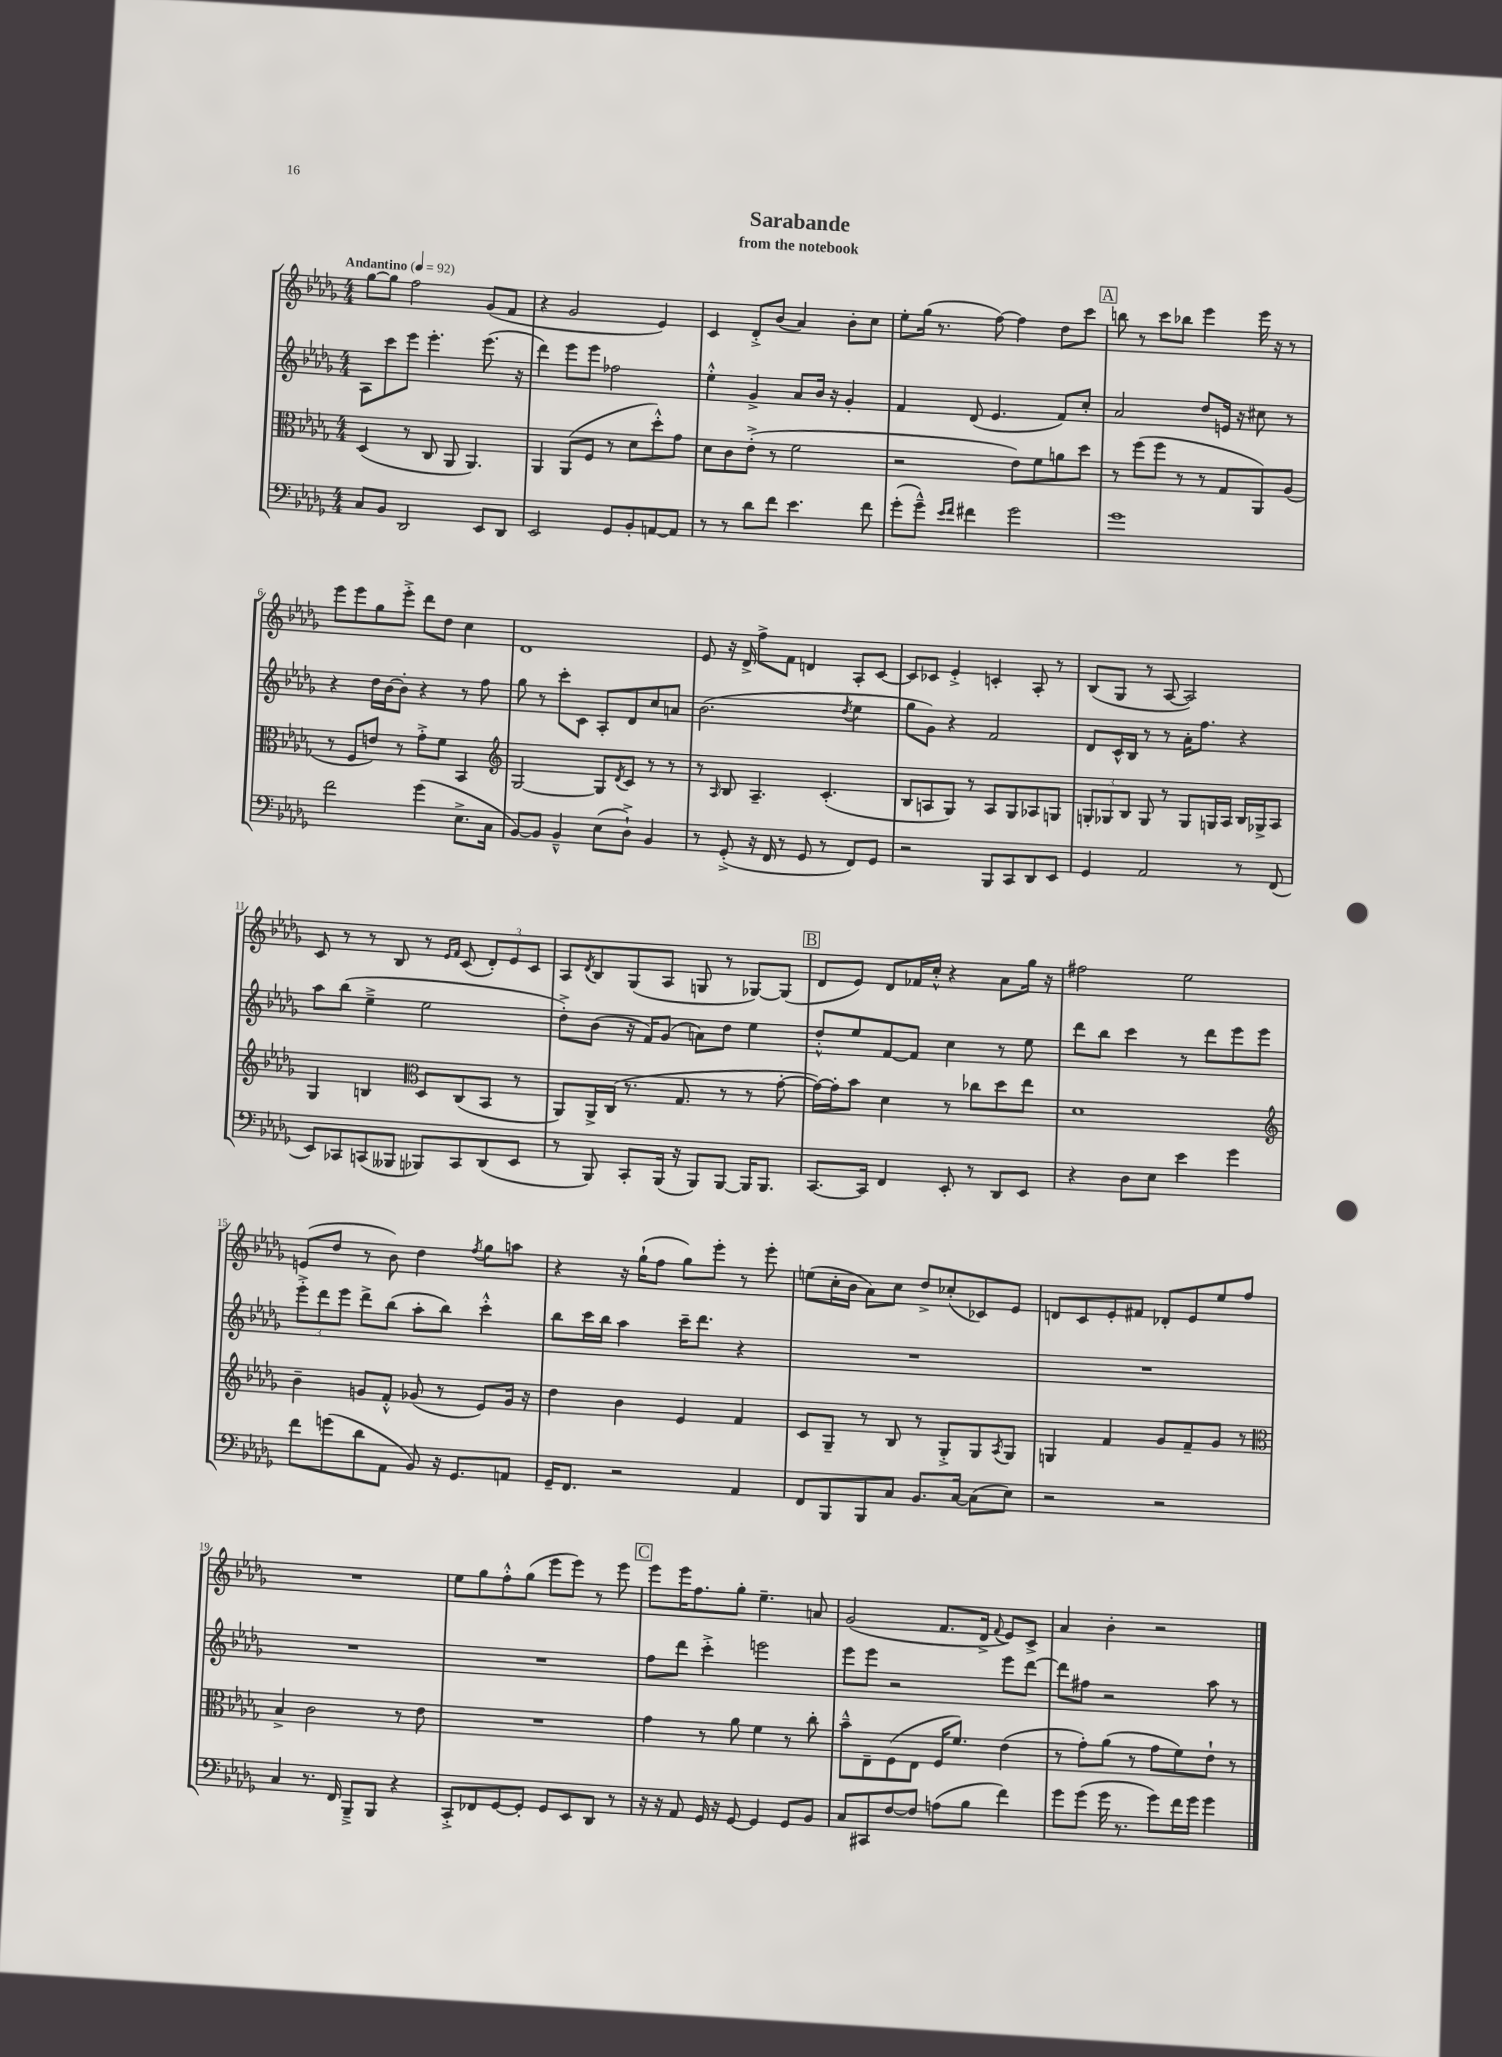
\header { title = "Sarabande" subtitle = "from the notebook" }
<<
\new StaffGroup <<
\new Staff = "s0" {
    \clef treble \key des \major \numericTimeSignature \time 4/4 \tempo "Andantino" 4 = 92
    ges''8~ ges''8 f''2 ges'8( f'8 |
    r4 ges'2 ees'4) |
    c'4 des'8-.-> bes'8( aes'4) bes'8-. c''8 |
    ees''8-. ges''16( r8. f''8~) f''4 des''8 c'''8 |
    \mark \markup { \box "A" } b''8 r8 c'''8 bes''8 ees'''4 ees'''16 r16 r8 |
    ees'''8 ees'''8 ges''8 ees'''8-.-> des'''8 des''8 c''4 |
    des'1 |
    ees'8 r16 des'16-> f''8-> f'8 d'4 aes8-. c'8~ |
    c'8 ces'8 ees'4-.-> c'4-. aes8-. r8 |
    bes8( ges8 r8 aes8~ aes2) |
    c'8 r8 r8 bes8 r8 \grace { ees'16 f'16 } c'8( \tuplet 3/2 { des'8-.) ees'8 c'8 } |
    aes8 \acciaccatura { des'8 } bes8 ges8( aes8 g8 r8 ges8~) ges8( |
    \mark \markup { \box "B" } des'8 ees'8) des'8 fes'16 c''16-.-^ r4 aes'8 ges''16 r16 |
    fis''2 ees''2 |
    e'8( des''8 r8 bes'8) des''4 \acciaccatura { f''8 } ges''8 a''8 |
    r4 r16 ges''16-!( f''8 ges''8) ees'''8-. r8 ees'''8-. |
    e''8( c''16-. bes'16 aes'8) c''8 des''8-> ces''8-.( ces'8) ees'8 |
    d'8 c'8 ees'8-. fis'8 des'8-. ees'8 ees''8 f''8 |
    R1 |
    ees''8 ges''8 f''8-.-^ ges''8( ees'''8 ees'''8) r8 ees'''8 |
    \mark \markup { \box "C" } ees'''8 ees'''16 f''8. ges''8-. ees''4.-- a'8 |
    ges'2( f'8. des'16-> \appoggiatura { f'8 } ees'8) c'8-> |
    aes'4 bes'4-. r2 \bar "|." |
}
\new Staff = "s1" {
    \clef treble \key des \major \numericTimeSignature \time 4/4
    aes8 c'''8 ees'''8 ees'''4.-. ees'''8.( r16 |
    des'''4) ees'''8 ees'''8 fes''2 |
    ees''4-.-^ ges'4-> aes'8 bes'16 r16 ges'4-. |
    f'4 des'8( ees'4. f'8) c''8-. |
    \mark \markup { \box "A" } aes'2 des''8 e'16 r16 cis''8 r8 |
    r4 des''16 bes'16~ bes'8-. r4 r8 f''8 |
    ges''8 r8 c'''8-. c'8 aes8-. des'8 c''8 a'8 |
    bes'2.( \acciaccatura { des''8 } ees''4 |
    ges''8 ges'8) r4 f'2 |
    des'8 c'16-^ bes16 r8 r8 aes'16-. f''8. r4 |
    aes''8 bes''8( ees''4---> ees''2 |
    des''8-.->) bes'8( r16 f'16) ges'8( a'8) des''8 ees''4 |
    \mark \markup { \box "B" } des''8-.-^ ees''8 f'8~ f'8 c''4 r8 ees''8 |
    des'''8 bes''8 c'''4 r8 des'''8 ees'''8 ees'''8 |
    \tuplet 3/2 { ees'''8-.-> des'''8 ees'''8 } des'''8-> bes''8( aes''8-. bes''8) c'''4-.-^ |
    bes''8 c'''16 bes''16 aes''4 c'''16-- des'''8. r4 |
    R1 |
    R1 |
    R1 |
    R1 |
    \mark \markup { \box "C" } f''8 des'''8 c'''4-.-> e'''2 |
    ees'''8 ees'''8 r2 ees'''8 des'''8~ |
    des'''8 fis''8 r2 aes''8 r8 \bar "|." |
}
\new Staff = "s2" {
    \clef alto \key des \major \numericTimeSignature \time 4/4
    des4( r8 c8 aes,8 aes,4.) |
    aes,4 aes,8( f8 r8 des'8 des''8-.-^) ges'8 |
    des'8 c'8 ees'8-.->( r8 f'2 |
    r2 ees'8) f'8 a'8 des''8 |
    \mark \markup { \box "A" } r8 f''8( f''8 r8 r8 ges8 aes,8) aes8( |
    r8 f8 e'8) r8 ges'8-.-> f'8 bes,4 |
    \clef treble ges2~ ges8 \acciaccatura { des'8 } c'8 r8 r8 |
    r8 \grace { aes16 } bes8 aes4.-- c'4.-.( |
    bes8 a8 ges8) r8 a8 ges8 aes8 g8 |
    \tuplet 3/2 { g8-. ges8 bes8 } ges8 r8 ges8 g16 aes16 bes16 ges16-> aes8 |
    ges4 b4 \clef alto des8 c8( bes,8 r8 |
    aes,8) aes,16-> c16( r8. ges8. r8 r8 ges'8~-. |
    \mark \markup { \box "B" } ges'16~) ges'16-. bes'8 des'4 r8 ces''8 des''8 ees''8 |
    des'1 |
    \clef treble bes'4-- g'8 f'8-.-^ ges'8( r8 ees'8) ges'16 r16 |
    des''4 bes'4 ees'4 f'4 |
    c'8 ges8-- r8 bes8 r8 ges8-.-> ges8 \acciaccatura { aes8 } ges8 |
    g4 f'4 ges'8 f'8-- ges'8 r8 |
    \clef alto bes4-> c'2 r8 ees'8 |
    R1 |
    \mark \markup { \box "C" } ges'4 r8 aes'8 f'4 r8 c''8-. |
    bes'8---^ ees8-- f8( ees8 f16 f'8.) ees'4( |
    r8 ges'8-.) aes'8( r8 ges'8 f'8) ees'8-! r8 \bar "|." |
}
\new Staff = "s3" {
    \clef bass \key des \major \numericTimeSignature \time 4/4
    c8 bes,8 des,2 ees,8 des,8 |
    ees,2 ges,8 bes,8-. a,8~ a,8 |
    r8 r8 des'8 f'8 ees'4. f'8 |
    ges'8-.( ges'8---^) \grace { ees'16 f'16 } fis'4 ges'2 |
    \mark \markup { \box "A" } ges'1 |
    f'2 ges'4( ees8.-> c16 |
    bes,8~) bes,8 bes,4---^ ees8( des8-!->) bes,4 |
    r8 ges,8-.->( r16 f,16 r8 ges,8 r8 f,8) ges,8 |
    r2 bes,,8 c,8 des,8 ees,8 |
    ges,4 aes,2 r8 f,8( |
    ees,8) ces,8 c,8( beses,,8 bes,,8) c,8 des,8( ees,8 |
    r8 bes,,8) c,8-. bes,,16( r16 bes,,8) bes,,8~ bes,,16 bes,,8. |
    \mark \markup { \box "B" } c,8.~ c,16 f,4 ees,8-. r8 des,8 ees,8 |
    r4 des8 ees8 ees'4 ges'4 |
    f'8 g'8( des'8 aes,8 bes,8) r16 ges,8. a,8 |
    ges,16-- f,8. r2 aes,4 |
    f,8 bes,,8 bes,,8 c8 bes,8. c16~ c8( ees8) |
    r2 r2 |
    c4 r8. f,16 bes,,8---> bes,,8 r4 |
    c,8-.-> fes,8 ges,8~ ges,8-. ges,8 ees,8 des,8 r8 |
    \mark \markup { \box "C" } r16 r16 aes,8 ges,16 r16 ges,8~ ges,4 ges,8 bes,8 |
    c8 cis,8 f8~ f8 a8( bes8 f'4) |
    ges'8 ges'8( ges'16 r8. ges'8) f'16 ges'16 ges'4 \bar "|." |
}
>>
>>
